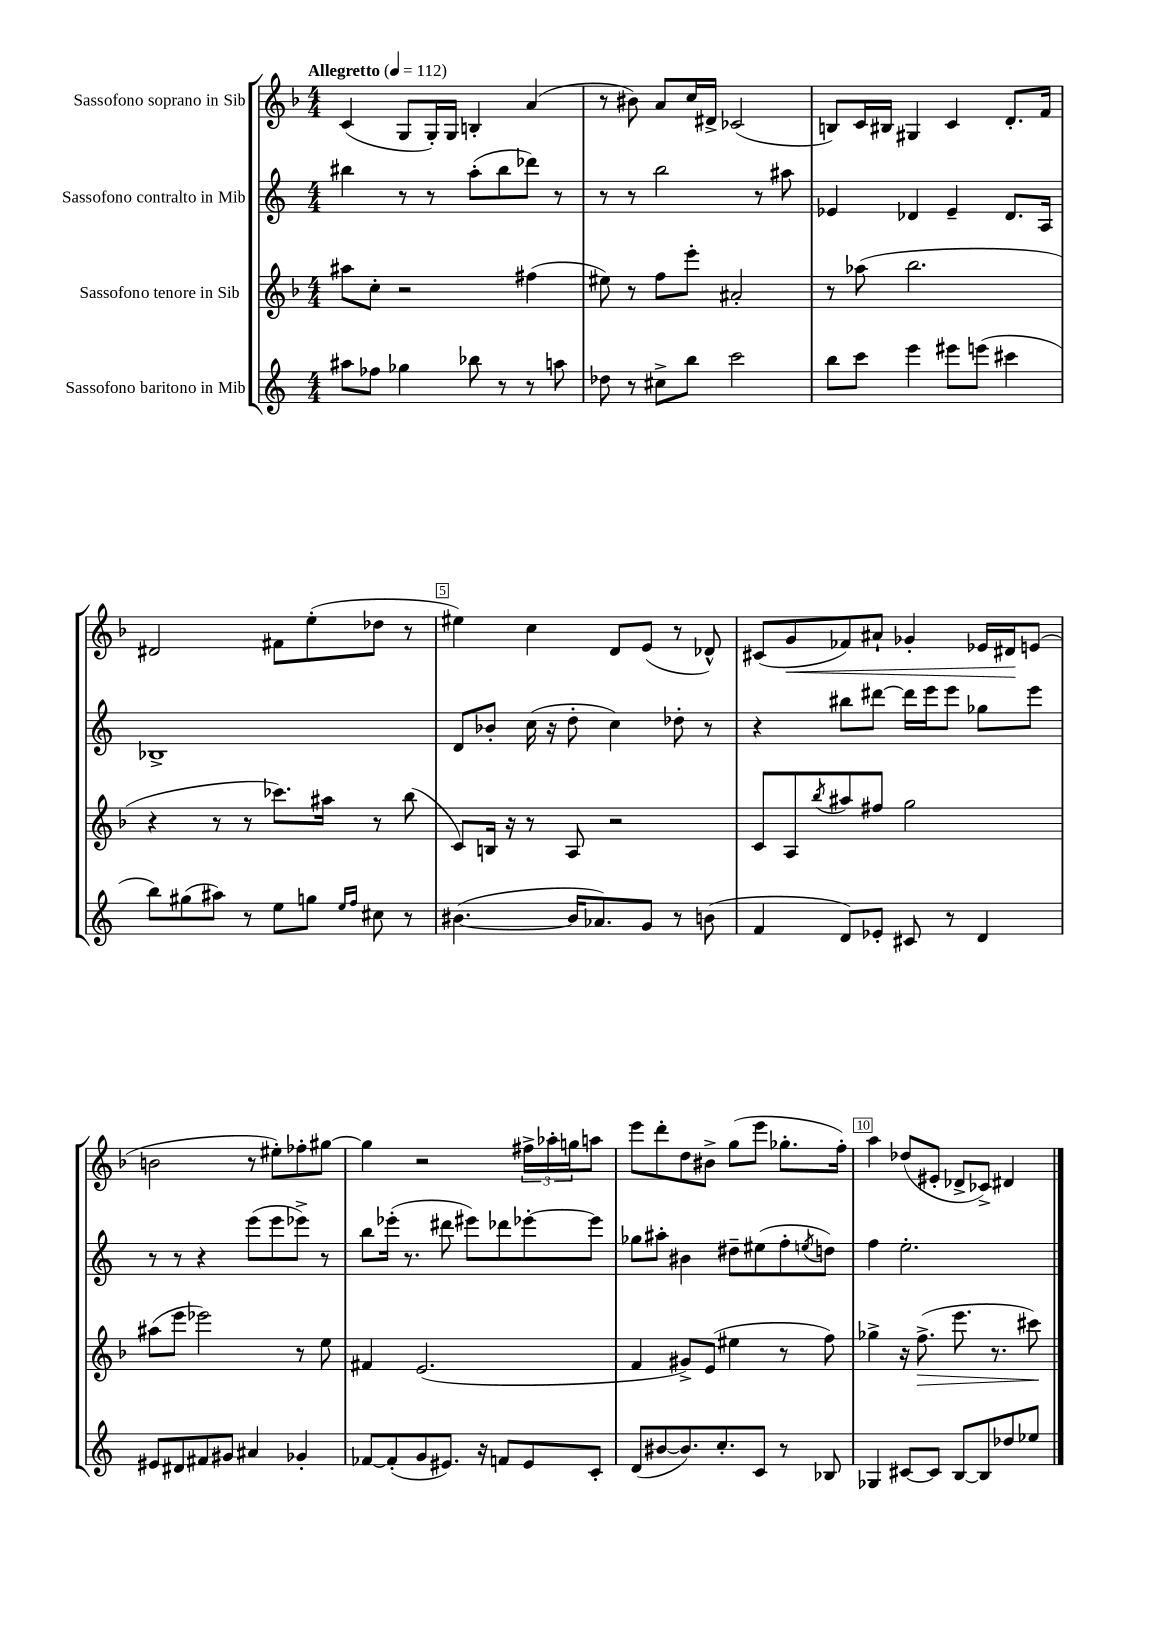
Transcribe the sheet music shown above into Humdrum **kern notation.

**kern	**kern	**kern	**kern
*staff4	*staff3	*staff2	*staff1
*clefG2	*clefG2	*clefG2	*clefG2
*k[]	*k[b-]	*k[]	*k[b-]
*M4/4	*M4/4	*M4/4	*M4/4
*MM112	*MM112	*MM112	*MM112
8aa#	8aa#	4bb#	(4c
8ff-	8cc'	.	.
4gg-	2r	8r	8G
.	.	8r	16G')
.	.	.	16G
8bb-	.	(8aa'	4B'
8r	.	8bb#	.
8r	(4ff#	8ddd-)	(4a
8aa	.	8r	.
=	=	=	=
8dd-	8ee#)	8r	8r
8r	8r	8r	8b#)
8cc#^	8ff	2bb	8a
8bb	8eee'	.	16cc
.	.	.	16d#^
2ccc	2a#'	.	(2c-
.	.	8r	.
.	.	8aa#	.
=	=	=	=
8bb	8r	4e-	8B)
8ccc	(8aa-	.	16c
.	.	.	16B#
4eee	2.bb-	4d-	4G#
8eee#	.	4e-~	4c
(8eee	.	.	.
4ccc#	.	8.d-	8.d'
.	.	16A	16f
=	=	=	=
8bb)	4r	1B-^	2d#
(8gg#	.	.	.
8aa#)	8r	.	.
8r	8r	.	.
8ee	8.ccc-)	.	8f#
8gg	.	.	(8ee'
.	16aa#	.	.
16qqee	.	.	.
16qqff	.	.	.
8cc#	8r	.	8dd-
8r	(8bb-	.	8r
=	=	=	=
([4.b#	8c)	8d	4ee#)
.	16B	8b-'	.
.	16r	.	.
.	8r	(16cc	4cc
.	.	16r	.
16b#]	8A	8dd'	.
8.a-)	.	.	.
.	2r	4cc)	8d
8g	.	.	(8e
8r	.	8dd-'	8r
(8b	.	8r	8d-^^)
=	=	=	=
4f	8c	4r	(8c#
.	8A	.	8g
.	8qbb-	.	.
8d)	8aa#	8bb#	8f-)
8e-'	8ff#	[8ddd#	8a#`
8c#	2gg	16ddd#]	4g-'
.	.	16eee	.
8r	.	8eee	.
4d	.	8gg-	16e-
.	.	.	16d#
.	.	8eee	(8e
=	=	=	=
8e#	(8aa#	8r	2b
8d#	8eee	8r	.
8f#	2eee-)	4r	.
8g#	.	.	.
4a#	.	(8eee	8r
.	.	8eee	8ee#')
4g-'	8r	8eee-^)	8ff-'
.	8ee	8r	[8gg#
=	=	=	=
[8f-	4f#	8bb	4gg#]
(8f-']	.	(16eee-'	.
.	.	8.r	.
8g	(2.e	.	2r
8.e#)	.	8ddd#	.
.	.	8eee#)	.
16r	.	.	.
8f	.	8ddd-	.
8e#	.	[8eee-'	24ff#^
.	.	.	24aa-'
.	.	.	24gg
8c'	.	8eee-]	8aa
=	=	=	=
(8d	4f	8gg-	8eee
[8b#	.	8aa#'	8ddd'
8.b#])	8g#^)	4b#	8dd
.	(8e	.	8b#^
8.cc'	.	.	.
.	4ee#	8dd#~	(8gg
8c	.	(8ee#	8eee
8r	8r	8ff'	8.gg-'
.	.	8qee	.
8B-	8ff)	8dd)	.
.	.	.	16ff')
=	=	=	=
4G-	4gg-^	4ff	4aa
[8c#	16r	2.ee'	(8dd-
.	(8.ff^	.	.
8c#]	.	.	8e#'
[8B	8.eee	.	8d-^
8B]	.	.	8c-^)
.	8.r	.	.
8dd-	.	.	4d#
8ee-	8ccc#)	.	.
==	==	==	==
*-	*-	*-	*-
